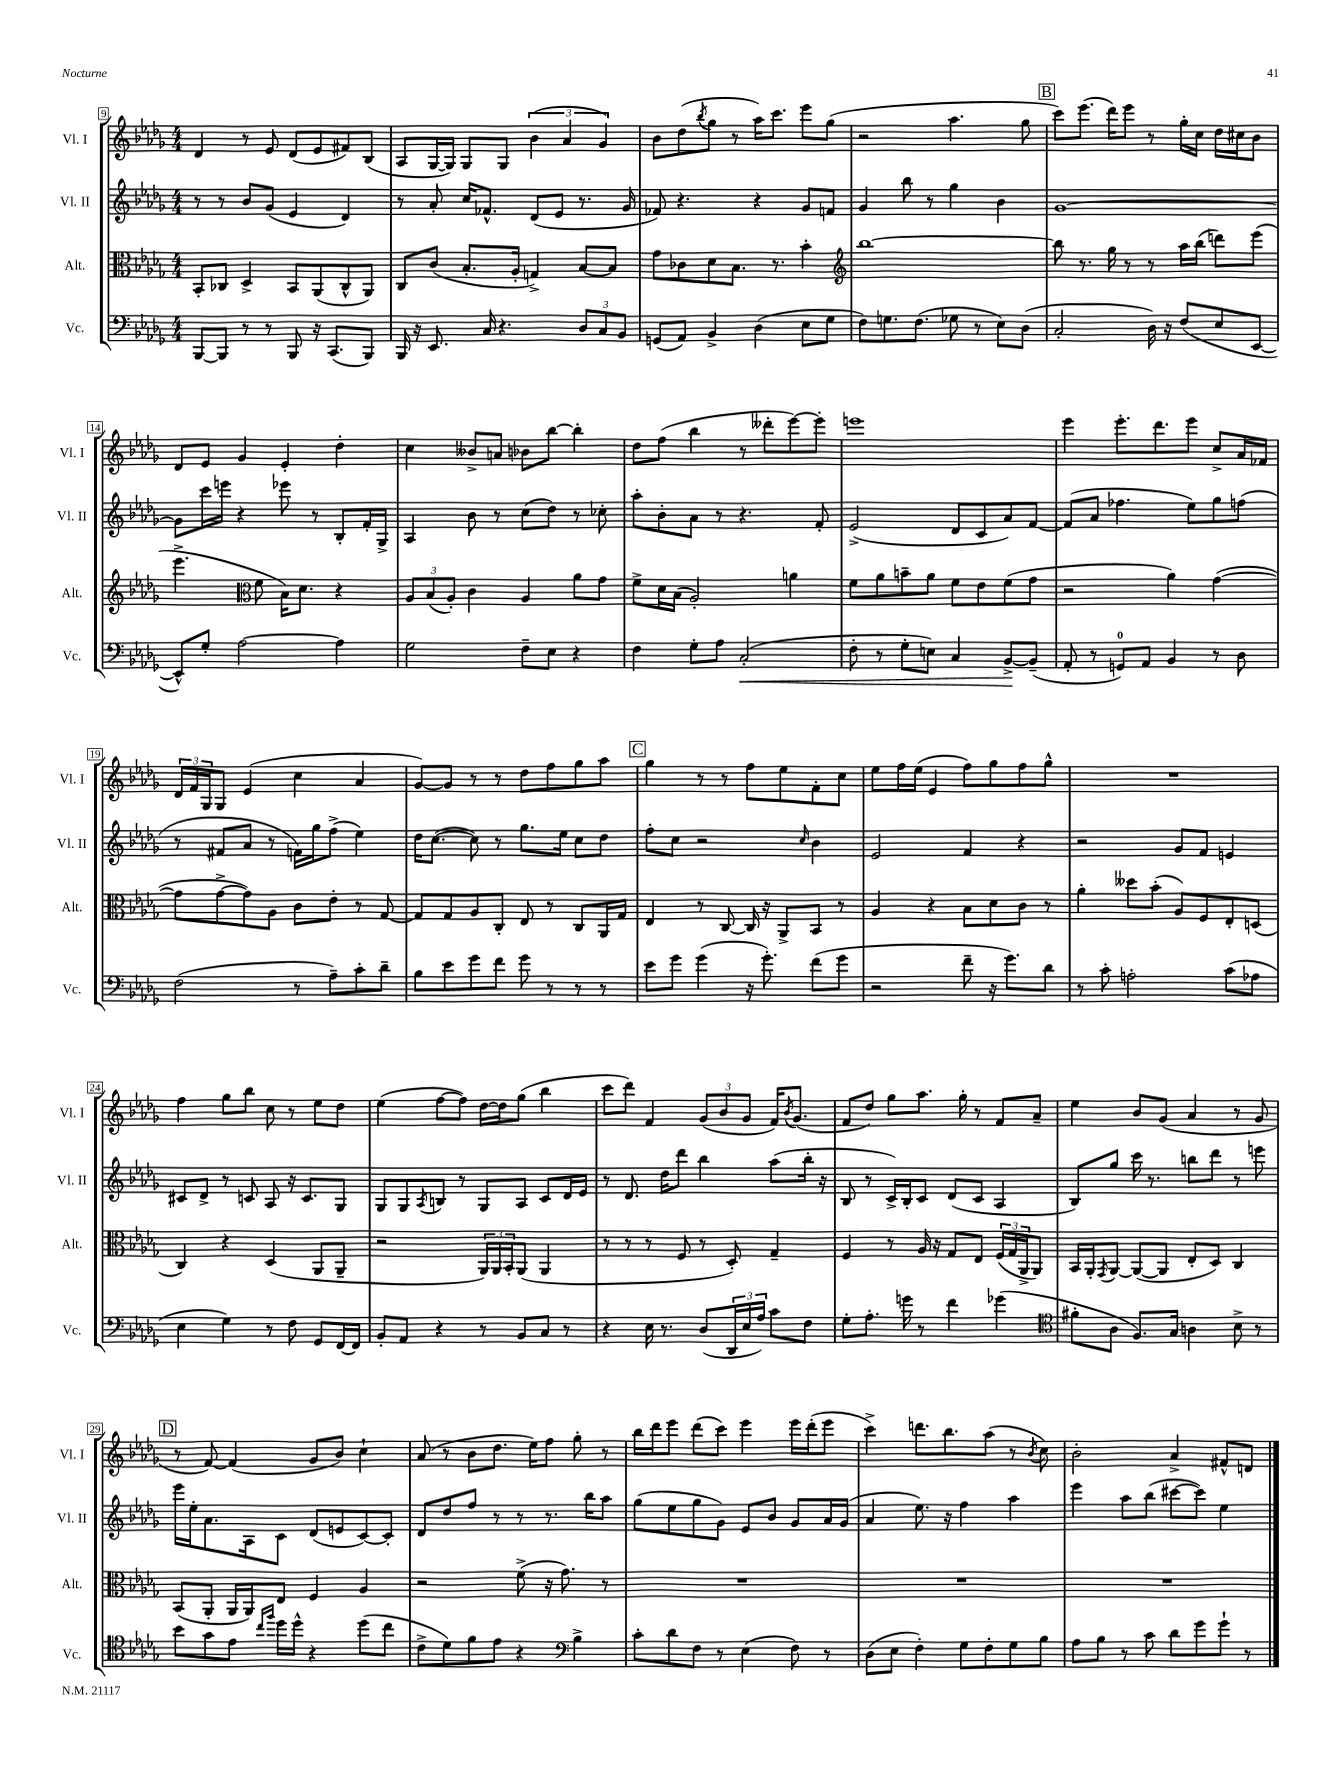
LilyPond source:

<<
\new StaffGroup <<
\new Staff = "s0" \with { instrumentName = "Vl. I" shortInstrumentName = "Vl. I" } {
    \clef treble \key des \major \numericTimeSignature \time 4/4
    des'4 r8 ees'8 des'8( ees'8 fis'8) bes8( |
    aes8 ges16~ ges16) ges8 ges8 \tuplet 3/2 { bes'4( aes'4 ges'4) } |
    bes'8 des''8( \acciaccatura { bes''8 } ges''8 r8 aes''16) c'''8. ees'''8 ges''8( |
    r2 aes''4. ges''8 |
    \mark \markup { \box "B" } c'''8) ees'''8.( des'''16) ees'''8 r8 ges''16-. c''16 des''16 cis''16 bes'8 |
    des'8 ees'8 ges'4 ees'4-. des''4-. |
    c''4 beses'8-> a'8 bes'8 bes''8~ bes''4-. |
    des''8 f''8( bes''4 r8 deses'''8-. ees'''8~) ees'''8-. |
    e'''1 |
    ees'''4 ees'''8.-. des'''8. ees'''8 c''8-> aes'16 fes'16 |
    \tuplet 3/2 { des'16 f'16 ges16 } ges8 ees'4( c''4 aes'4 |
    ges'8~) ges'8 r8 r8 des''8 f''8 ges''8 aes''8 |
    \mark \markup { \box "C" } ges''4 r8 r8 f''8 ees''8 f'8-. c''8 |
    ees''8 f''16 ees''16( ees'4 f''8) ges''8 f''8 ges''8-^ |
    R1 |
    f''4 ges''8 bes''8 c''8 r8 ees''8 des''8 |
    ees''4( f''8~ f''8) des''16~ des''16 ges''8( bes''4 |
    c'''8 des'''8) f'4 \tuplet 3/2 { ges'8( bes'8 ges'8 } f'16) \acciaccatura { bes'8 } ges'8.( |
    f'8 des''8) ges''8 aes''8. ges''16-. r8 f'8 aes'8-- |
    ees''4 bes'8 ges'8( aes'4 r8 ges'8 |
    \mark \markup { \box "D" } r8 f'8~) f'4( ges'8 bes'8) c''4-! |
    aes'8( r8 bes'8 des''8. ees''16) f''8 ges''8-. r8 |
    bes''16 des'''16 ees'''8 des'''8( c'''8) ees'''4 ees'''16 des'''16-.( ees'''8 |
    c'''4->) d'''8. bes''8. aes''8( r8 \acciaccatura { bes'8 } c''8) |
    bes'2-. aes'4-> fis'8-^ d'8 \bar "|." |
}
\new Staff = "s1" \with { instrumentName = "Vl. II" shortInstrumentName = "Vl. II" } {
    \clef treble \key des \major \numericTimeSignature \time 4/4
    r8 r8 bes'8 ges'8( ees'4 des'4) |
    r8 aes'8-. c''16 fes'8.-^ des'8( ees'8 r8. ges'16 |
    fes'8) r4. r4 ges'8 f'8 |
    ges'4 bes''8 r8 ges''4 bes'4 |
    \mark \markup { \box "B" } ges'1~ |
    ges'8 c'''16 e'''16 r4 ees'''8 r8 bes8-. f'16-. ges16-> |
    aes4 bes'8 r8 c''8( des''8) r8 ces''8-. |
    aes''8-. bes'8-. aes'8 r8 r4. f'8-. |
    ees'2->( des'8 c'8 aes'8) f'8~ |
    f'8( aes'8 fes''4. ees''8) ges''8 f''8( |
    r8 fis'8 aes'8 r8 f'16) ges''16 f''8->( ees''4) |
    des''16 c''8.~( c''8) r8 ges''8. ees''16 c''8 des''8 |
    \mark \markup { \box "C" } f''8-. c''8 r2 \grace { c''16 } bes'4 |
    ees'2 f'4 r4 |
    r2 ges'8 f'8 e'4 |
    cis'8 des'8-> r8 c'8 aes8 r16 c'8. ges8 |
    ges8 ges8 \acciaccatura { aes8 } b8 r8 ges8 aes8 c'8 des'16 ees'16 |
    r8 des'8. des''16 des'''8 bes''4 aes''8( bes''16-. r16 |
    bes8 r8 c'16->) bes16-. c'8 des'8( c'8 aes4 |
    bes8) ges''8 c'''16 r8. b''8 des'''8 r8 e'''8 |
    \mark \markup { \box "D" } ees'''16 ees''16-. aes'8. aes16 c'8 des'8( e'8 c'8~) c'8-. |
    des'8 des''8 f''8 r8 r8 r8. bes''16 aes''8 |
    ges''8( ees''8 ges''8 ges'8) ees'8 bes'8 ges'8 aes'16 ges'16( |
    aes'4 ees''8.) r16 f''4 aes''4 |
    ees'''4 aes''8 bes''8( cis'''8~ cis'''8) ees''4 \bar "|." |
}
\new Staff = "s2" \with { instrumentName = "Alt." shortInstrumentName = "Alt." } {
    \clef alto \key des \major \numericTimeSignature \time 4/4
    bes,8-. ces8 des4-> bes,8 aes,8( ces8-^ aes,8) |
    c8 c'8( bes8.-. aes16-. g4->) bes8~ bes8 |
    ges'8 ces'8 des'8 bes8. r8. bes'4-. |
    \clef treble bes''1~ |
    \mark \markup { \box "B" } bes''8 r8. ges''16 r8 r8 aes''16 bes''16( d'''8) ees'''8( |
    ees'''4.-> \clef alto f'8 bes16) des'8. r4 |
    \tuplet 3/2 { aes8 bes8( aes8-.) } c'4 aes4 aes'8 ges'8 |
    f'8-> des'16 bes16( aes2-.) a'4 |
    f'8 aes'8 b'8-- aes'8 f'8 ees'8 f'8( ges'8 |
    r2 aes'4) ges'4~( |
    ges'8 ges'8~-> ges'8) aes8 c'8 ees'8-. r8 ges8~ |
    ges8 ges8 aes8 c8-. ees8 r8 c8 aes,16 ges16 |
    \mark \markup { \box "C" } ees4 r8 c8~ c16 r16 aes,8-> bes,8 r8 |
    aes4 r4 bes8 des'8 c'8 r8 |
    aes'4-. deses''8 bes'8-.( aes8) f8 ees8-. d8( |
    c4) r4 des4( aes,8 aes,8-- |
    r2 \tuplet 3/2 { aes,16) aes,16 bes,16-. } aes,8( aes,4 |
    r8 r8 r8 f8 r8 des8-.) ges4-- |
    f4 r8 aes16 r16 ges8 ees8 \tuplet 3/2 { f16( ges16 aes,16-> } aes,8) |
    bes,16 aes,16-. \acciaccatura { ges,8 } aes,8~ aes,8~( aes,8 ees8-. des8) c4 |
    \mark \markup { \box "D" } bes,8( aes,8-. aes,16 aes,16) ees8 f4 aes4 |
    r2 f'8->( r16 ges'8.) r8 |
    R1 |
    R1 |
    R1 \bar "|." |
}
\new Staff = "s3" \with { instrumentName = "Vc." shortInstrumentName = "Vc." } {
    \clef bass \key des \major \numericTimeSignature \time 4/4
    bes,,8~ bes,,8 r8 r8 bes,,8 r16 c,8.( bes,,8) |
    bes,,16 r16 ees,8. c16 r4. \tuplet 3/2 { des8 c8 bes,8 } |
    g,8( aes,8) bes,4-> des4( ees8 ges8 |
    f8) g8. f8.( ges8 r8 ees8) des8( |
    \mark \markup { \box "B" } c2-. des16) r16 f8( ees8 ees,8~ |
    ees,8-^) ges8-. aes2~ aes4 |
    ges2 f8-- ees8 r4 |
    f4 ges8-. aes8 c2-.\<( |
    f8-. r8 ges8-. e8) c4 bes,8~->\! bes,8--( |
    aes,8-. r8 g,8-0) aes,8 bes,4 r8 des8 |
    f2( r8 aes8--) c'8-. des'8-- |
    bes8 ees'8 ges'8 f'8 ges'8 r8 r8 r8 |
    \mark \markup { \box "C" } ees'8 ges'8 ges'4( r16 ges'8.-.) f'8( ges'8 |
    r2 f'8-- r16 ges'8.) des'8 |
    r8 c'8-. a2-. c'8( aes8 |
    ees4 ges4) r8 f8 ges,8 f,16~ f,16 |
    bes,8-. aes,8 r4 r8 bes,8 c8 r8 |
    r4 ees16 r8. des8( \tuplet 3/2 { des,16 ees16 aes16) } c'8 f8 |
    ges8-. aes8.-. g'16 r8 f'4 ges'4( |
    \clef tenor fis'8-. aes8 f8.) ges16 a4 bes8-> r8 |
    \mark \markup { \box "D" } bes'8 ges'8 ees'8 \grace { c''16 f''16 } des''16 des''16-^ r4 des''8( c''8 |
    c'8-> des'8) f'8 ees'8 r4 \clef bass bes4-> |
    c'8-. des'8 f8 r8 ees4( f8) r8 |
    des8( ees8 f4-.) ges8 f8-. ges8 bes8 |
    aes8 bes8 r8 c'8 des'8 ges'8 ges'8-! r8 \bar "|." |
}
>>
>>
\layout { \context { \Score currentBarNumber = #9 \override BarNumber.stencil = #(make-stencil-boxer 0.1 0.3 ly:text-interface::print) } }
